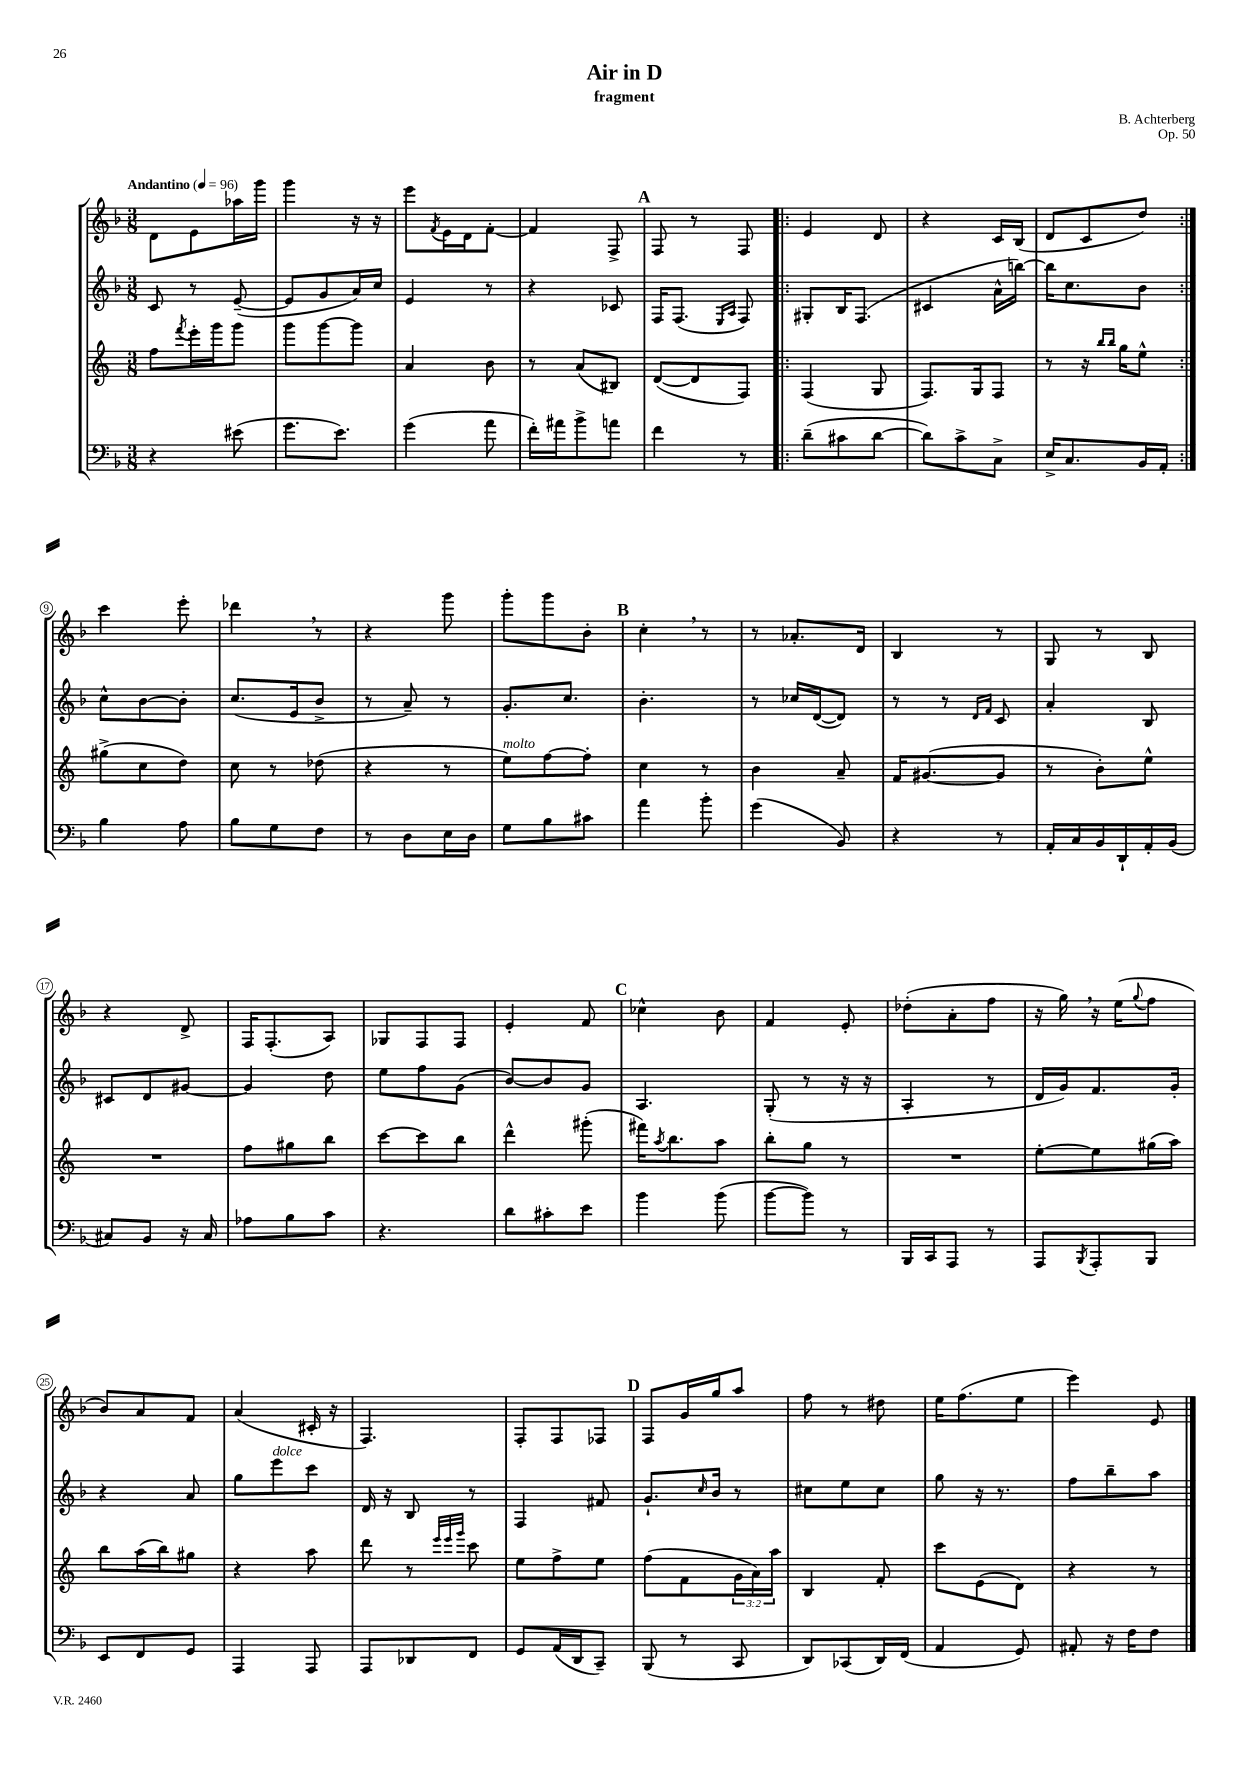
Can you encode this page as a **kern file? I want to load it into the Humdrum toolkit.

**kern	**kern	**kern	**kern
*staff4	*staff3	*staff2	*staff1
*clefF4	*clefG2	*clefG2	*clefG2
*k[b-]	*k[]	*k[b-]	*k[b-]
*M3/8	*M3/8	*M3/8	*M3/8
*MM96	*MM96	*MM96	*MM96
4r	8ff	8c	8d
.	8qfff	.	.
.	16eee'	8r	8e
.	16ggg	.	.
(8e#	8ggg	([8e~	16aa-
.	.	.	16ggg
=	=	=	=
8.g	8ggg	8e]	4ggg
.	[8ggg	8g	.
8.e)	.	.	.
.	8ggg]	16a)	16r
.	.	16cc	16r
=	=	=	=
(4g	4a	4e	8eee
.	.	.	8qf
.	.	.	16e
.	.	.	16d
8a	8b	8r	[8f'
=	=	=	=
16f')	8r	4r	4f]
16a#	.	.	.
8b-^	(8a	.	.
8a	8B#)	8c-	8F^
=	=	=	=
4f	([8d	16F	8F
.	.	(8.F	.
.	8d]	.	8r
.	.	16qqE	.
.	.	16qqA	.
8r	8F)	8F)	8F
=!|:	=!|:	=!|:	=!|:
(8d~	(4F	8G#'	4e
8c#	.	16B-	.
.	.	(8.F	.
[8d	8G	.	8d
=	=	=	=
8d])	8.F)	4c#	4r
8c^	.	.	.
.	16G	.	.
8C^	8F	16a^^	16c
.	.	[16bb)	(16B-
=	=	=	=
16E^	8r	16bb]	8d
8.C	.	8.cc	.
.	16r	.	8c
.	16qqbb	.	.
.	16qqbb	.	.
.	16gg	.	.
16BB-	8ee^^	8b-	8dd)
16AA'	.	.	.
=:|!	=:|!	=:|!	=:|!
4B-	(8gg#^	8cc^^	4ccc
.	8cc	[8b-	.
8A	8dd)	8b-']	8eee'
=	=	=	=
8B-	8cc	(8.cc	4ddd-
8G	8r	.	.
.	.	16e	.
8F	(8dd-	8b-^	8r
=	=	=	=
8r	4r	8r	4r
8D	.	8a~)	.
16E	8r	8r	8ggg
16D	.	.	.
=	=	=	=
8G	8ee)	8.g'	8ggg'
8B-	[8ff	.	8ggg
.	.	8.cc	.
8c#	8ff']	.	8b-'
=	=	=	=
4a	4cc	4.b-'	4cc'
8b-'	8r	.	8r
=	=	=	=
(4g	4b	8r	8r
.	.	16cc-	8.a-'
.	.	([16d	.
8BB-)	8a~	8d])	.
.	.	.	16d
=	=	=	=
4r	16f	8r	4B-
.	([8.g#	.	.
.	.	8r	.
.	.	16qqd	.
.	.	16qqf	.
8r	8g#]	8c	8r
=	=	=	=
16AA'	8r	4a'	8G
16C	.	.	.
16BB-	8b')	.	8r
16DD`	.	.	.
16AA'	8ee^^	8B-	8B-
(16BB-	.	.	.
=	=	=	=
8C#)	4.r	8c#	4r
8BB-	.	8d	.
16r	.	[8g#	8d^
16C#	.	.	.
=	=	=	=
8A-	8ff	4g#]	16F
.	.	.	(8.F'
8B-	8gg#	.	.
8c	8bb	8dd	8A)
=	=	=	=
4.r	[8ccc	8ee	8G-
.	8ccc]	8ff	8F
.	8bb	(8g	8F
=	=	=	=
8d	4ddd^^	[8b-)	4e'
8c#'	.	8b-]	.
8e	(8ggg#'	8g	8f
=	=	=	=
4b-	16fff#)	4.A	4cc-^^
.	8qaa	.	.
.	8.bb	.	.
(8b-	8aa	.	8b-
=	=	=	=
[8b-	8bb'	(8G'	4f
8b-])	8gg	8r	.
8r	8r	16r	8e'
.	.	16r	.
=	=	=	=
16BBB-	4.r	4A'	(8dd-'
16CC	.	.	.
8AAA	.	.	8a'
8r	.	8r	8ff
=	=	=	=
8AAA	[8ee'	16d	16r
.	.	16g)	16gg)
8qBBB-	.	.	.
8AAA'	8ee]	8.f	16r
.	.	.	(16ee
.	.	.	8qqgg
8BBB-	(16gg#	.	8ff
.	16aa)	16g'	.
=	=	=	=
8EE	8bb	4r	8b-)
8FF	(16aa	.	8a
.	16bb)	.	.
8GG	8gg#	8a	8f
=	=	=	=
4AAA	4r	8gg	(4a
.	.	8eee	.
8AAA	8aa	8ccc	16c#'
.	.	.	16r
=	=	=	=
8AAA	8ddd	16d	4.F)
.	.	16r	.
8DD-	8r	8B-	.
.	32qqeee	.	.
.	32qqeee	.	.
.	32qqggg	.	.
8FF	8ccc	8r	.
=	=	=	=
8GG	8ee	4F	8F'
(16AA	8ff^	.	8F
16DD	.	.	.
8CC~)	8ee	8f#	8F-
=	=	=	=
(8BBB-	(8ff	8.g`	8F
8r	8f	.	16g
.	.	16qqcc	.
.	.	16b-	16gg
8CC	24g	8r	8aa
.	24a)	.	.
.	24aa	.	.
=	=	=	=
8DD)	4B	8cc#	8ff
(8CC-	.	8ee	8r
16DD)	8f'	8cc#	8dd#
(16FF	.	.	.
=	=	=	=
4AA	8ccc	8gg	16ee
.	.	.	(8.ff
.	(8e	16r	.
.	.	8.r	.
8GG)	8d)	.	8ee
=	=	=	=
8AA#'	4r	8ff	4eee)
16r	.	8bb-~	.
16F	.	.	.
8F	8r	8aa	8e
==	==	==	==
*-	*-	*-	*-
